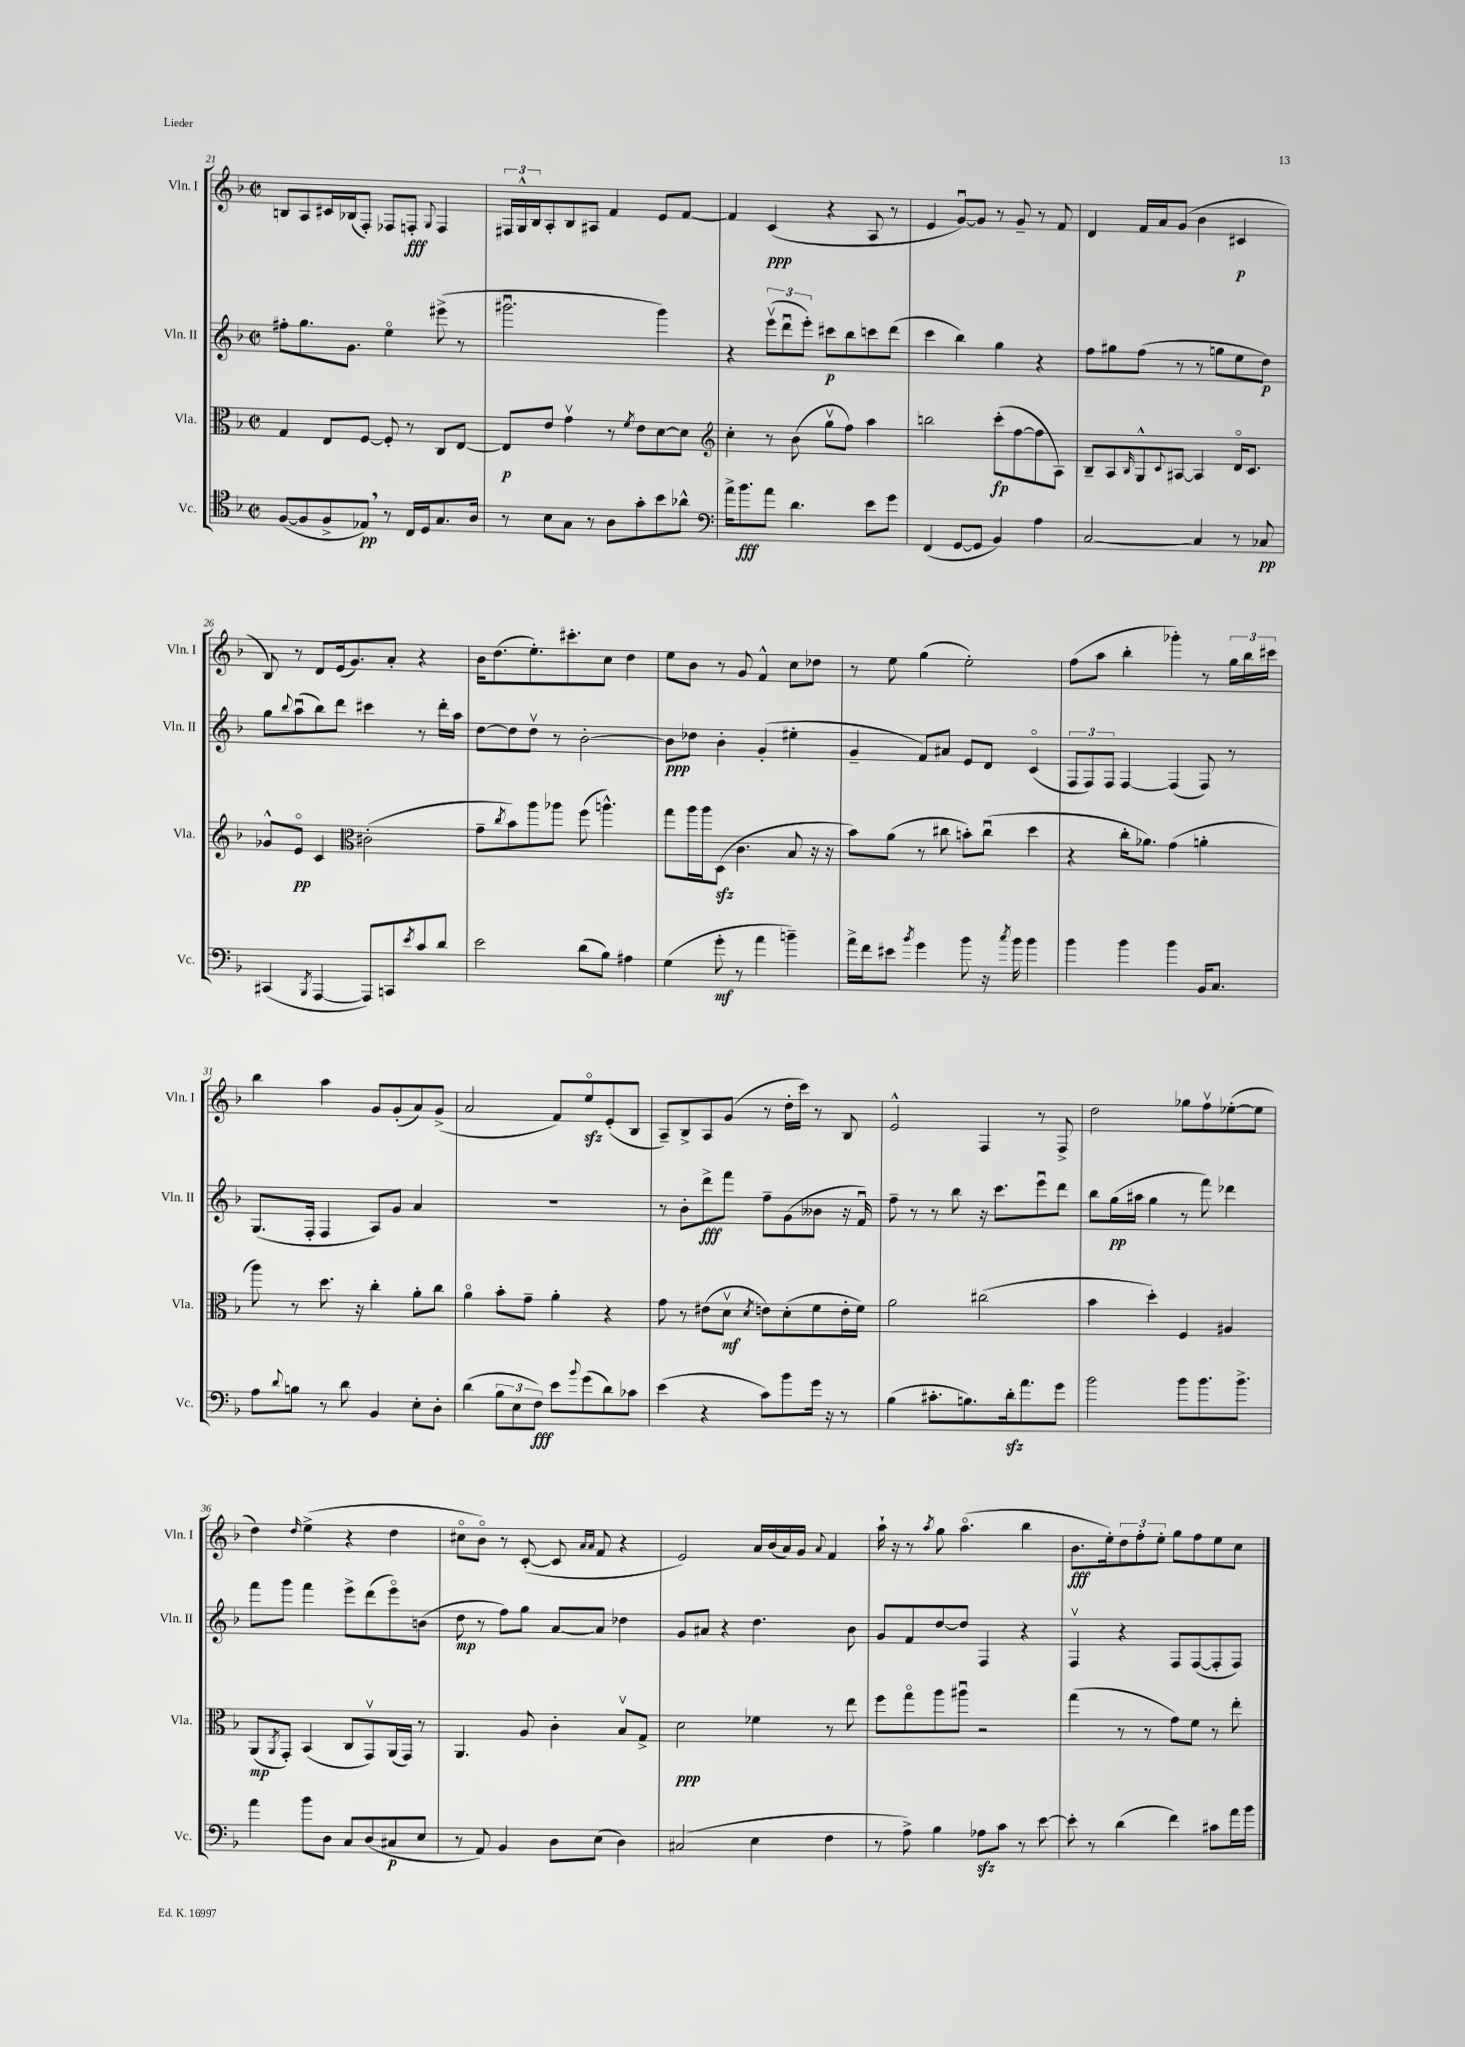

**kern	**kern	**kern	**kern
*staff4	*staff3	*staff2	*staff1
*clefC4	*clefC3	*clefG2	*clefG2
*k[b-]	*k[b-]	*k[b-]	*k[b-]
*M2/2	*M2/2	*M2/2	*M2/2
*met(c|)	*met(c|)	*met(c|)	*met(c|)
([8F/L	4G/	8ff#'\L	8B/L
8F/]	.	8.gg\	8A/
8F^/	8E/L	.	16c#/L
.	.	8.g\J	(16B-/J
8E-/J)	[8F/J	.	8F'/J)
8r	8F'/]	4eeo\	8F-/L
16C/LL	8r	.	8F'/J
16D/J	.	.	.
.	.	.	8qqG/
8.G/	8C/L	(8eee#^\	4F/
.	[8E/J	8r	.
16A/Jk	.	.	.
=	=	=	=
8r	8E/]L	2.ggg#u\	24F#/LL
.	.	.	24G^^/
.	.	.	24B-/J
8B-\L	8e/J	.	8A'/
8G\J	4gv\	.	8B-/
8r	.	.	8A#/J
8A\L	8r	.	4f/
.	8qf/	.	.
8g'\	8e\L	.	.
8b-\	[8d\	4ggg#\)	8e/L
8a-^^\J	8d\]J	.	[8f/J
=	=	=	=
*clefF4	*clefG2	*	*
16a^\LK	4cc'\	4r	4f/]
8.b-\	.	.	.
8a\J	8r	(12eeev\L	(4c/
.	.	12dddu\	.
4.d\	(8b-\	.	.
.	.	12eee'\J)	.
.	8ggv\L	8ccc#\L	4r
.	8ff\J)	8bb-\	.
8e\L	4aa\	8ccc\	8A/
8g\J	.	(8ddd\J	8r
=	=	=	=
(4FF/	2bb\	4ccc\	4e/
[8GG/L	.	4bb-\)	[8gu/L)
8GG/]J	.	.	8g/]J
4BB-/)	(8ccc'\L	4gg\	8r
.	[8ff\	.	8g~/
4A\	8ff\]	4r	8r
.	8A\J)	.	8f/
=	=	=	=
[2C/	8B-~/L	8ff\L	4d/
.	8A/	8gg#\	.
.	16qqB-/	.	.
.	8G^^/	(8ff\J	16f/LL
.	.	.	16a/J
.	8qqc/	.	.
.	[8A#/J	8r	(8g/J
4C/]	4A#/]	8r	4b-\
.	.	8gg\L	.
8r	16do/LK	8ee\	4c#/
.	8.c/J	.	.
8C-/	.	8dd\J)	.
=	=	=	=
(4CC#/	8g-^^/L	8gg\L	8B-/)
.	.	8qqbb-/	.
.	8eo/J	(8aau\	8r
8qBBB-/	.	.	.
[4AAA/	4c/	8bb-\)	8d/L
.	.	8ddd\J	(16e/k
.	.	.	8.g/)
*	*clefC3	*	*
8AAA/]L)	(2c#'\	4ccc#\	.
8CC/	.	.	8a'/J
8qe/	.	.	.
8c/	.	8r	4r
8d/J	.	16ddd'\LL	.
.	.	16aa\JJ	.
=	=	=	=
2e\	8g~\L	[8dd\L	16b-\LK
.	.	.	(8.dd\
.	8qcc/	.	.
.	8b-\)	8dd\]	.
.	8aa\	8ddv\J	8.ee'\)
.	8aa-\J	8r	.
.	.	.	8.ccc#'\
(8d\L	(8ff\	[2b-'\	.
8B-\J)	4.aa^^\)	.	8cc\J
4A#\	.	.	4dd\
=	=	=	=
(4G\	8gg\L	8b-\]L	8ee\L
.	16aa\L	8dd-\J	8b-\J
.	16aa\J	.	.
8g'\	(8D\J	4b-'\	8r
8r	4.c\	.	8g/
4a\	.	(4g'/	4f^^/
4b~\)	8B-/	4ee#'\	8cc\L
.	16r	.	8dd-\J
.	16r	.	.
=	=	=	=
16a^\LL	8b-\L)	4g~/	8r
16f\J	.	.	.
8e#\J	(8a\J	.	8ee\
8qb-/	.	.	.
4g\	8r	8f/L)	(4gg\
.	8cc#\	8a#/J	.
8b-\	8b'\L)	8e/L	2ee'\)
16r	(8cc#u\J	8d/J	.
8qcc/	.	.	.
16b-\	.	.	.
4b-\	4dd\	(4co/	.
=	=	=	=
4b-\	4r	12F/L	(8ff\L
.	.	12F/)	.
.	.	.	8aa\J
.	.	12F/J	.
4b-\	16cc'\LK	[4F/	4bb-'\
.	8.a-\J)	.	.
4b-\	(4g\	(4F/]	4ggg-'\)
16BB-/LK	4a'\	8F/)	8r
8.C/J	.	.	.
.	.	8r	24gg\LL
.	.	.	24bb-\
.	.	.	24ccc#\JJ
=	=	=	=
8A\L	8aa\)	(8.G/L	4bb-\
8qqd/	.	.	.
8B\J	8r	.	.
.	.	16F'/Jk	.
8r	8.dd\	4F/	4aa\
8d\	.	.	.
.	16r	.	.
4BB-/	4cc'\	8A/L)	8g/L
.	.	8g/J	(8g'/
8E'\L	8a'\L	4a/	8a/)
8D'\J	8cc\J	.	(8g^/J
=	=	=	=
(4d\	4ao\	1r	2a/
12B-\L	8b-'\L	.	.
12E\	.	.	.
.	8g~\J	.	.
12F\J)	.	.	.
8e\L	4a'\	.	8f/L)
8qqb-/	.	.	.
(8g\	.	.	8eeo/
8d\)	4r	.	(8e'/
8c-\J	.	.	8B-/J
=	=	=	=
(4e\	8g\	8r	8A~/L)
.	8r	8b-'\L	8B-^/
4r	(8e#\L	8ddd^\	8A/
.	8dv\J	8fff\J	(8g/J
.	8qd/	.	.
8c\L)	8e\L)	8ff~\L	8r
8b-\	(8d'\	(8g\	16dd'\LL
.	.	.	16ccc\JJ)
16g\Jk	8f\	8b--\J	8r
16r	.	.	.
8r	16e'\L	16r	8B-/
.	16f\JJ)	16fu/)	.
=	=	=	=
(4B-\	2a\	8ff~\	2e^^/
.	.	8r	.
8.c#'\L	.	8r	.
.	.	8bb-\	.
8.B\)	.	.	.
.	(2cc#\	16r	4F/
.	.	8.ccc\L	.
16d'\k	.	.	.
8.a\	.	.	.
.	.	8eeeu\	8r
8g\J	.	8ddd\J	8F^/
=	=	=	=
2b-\	4b-\	8bb-\L	2dd\
.	.	(16gg\L	.
.	.	16aa#\JJ	.
.	4dd'\)	4gg\	.
8b-\L	4F/	8r	8gg-\L
8.b-\	.	8fff\)	8ffv\
.	4A#/	4ddd-\	([8ee-'\
8.b-^\J	.	.	.
.	.	.	8ee-\]J
=	=	=	=
4a\	(8AA/L	8fff\L	4dd\)
.	8qAA/	.	.
.	8GG'/J)	8ggg\J	.
.	.	.	16qqdd/
8b-\L	(4BB-/	4fff\	(4ee^\
8D\J	.	.	.
8C/L	8C/L	8eee^\L	4r
(8D/	8GGv/)	(8ddd\	.
8C#/	(16AA/L	8eeeo\)	4dd\
.	16GG/JJ)	.	.
8E/J	8r	(8b\J	.
=	=	=	=
8r	4.AA/	8dd\	8cc#o\L
8AA/)	.	8r	8b-o\J)
4BB-/	.	8ff\L)	8r
.	8A/	8gg\J	([8c'/
8D\L	4c'\	[8a/L	8c/]
.	.	.	16qqa/LL
.	.	.	16qqa/JJ
(8E\J	.	8a/]J	8f/
4D\)	8B-v/L	4dd-\	4r
.	8G^/J	.	.
=	=	=	=
(2C#/	2d\	8g/L	2e/)
.	.	8a#/J	.
.	.	4r	.
4E\	4f-\	4.dd\	16a/LL
.	.	.	(16b-/
.	.	.	16a/)
.	.	.	16g/JJ
.	.	.	8qqa/
4F\	8r	.	4f/
.	8ee\	8b-\	.
=	=	=	=
8r	8ff\L	8g/L	16aa`\
.	.	.	16r
8A^\)	8ggo\	8f/	8r
.	.	.	8qaa/
4B-\	8aa\	[8dd/	8gg\
.	8aa#u\J	8dd/]J	(4.aao\
8A-\L	2r	4F/	.
8c\J	.	.	.
8r	.	4r	4bb-\
[8e\	.	.	.
=	=	=	=
8e'\]	(4gg\	4Fv/	8.b-\L
8r	.	.	.
.	.	.	16ee'\k)
(4d\	8r	4r	12dd\
.	.	.	12ff'\
.	8r	.	.
.	.	.	12ee'\J
4f\)	8g\L)	8F/L	8gg\L
.	8f\J	([8F/	8ff\
8c#\L	8r	8F'/]	8ee\
16a\L	8ee'\	8F/J)	8cc\J
16b-\JJ	.	.	.
==	==	==	==
*-	*-	*-	*-
